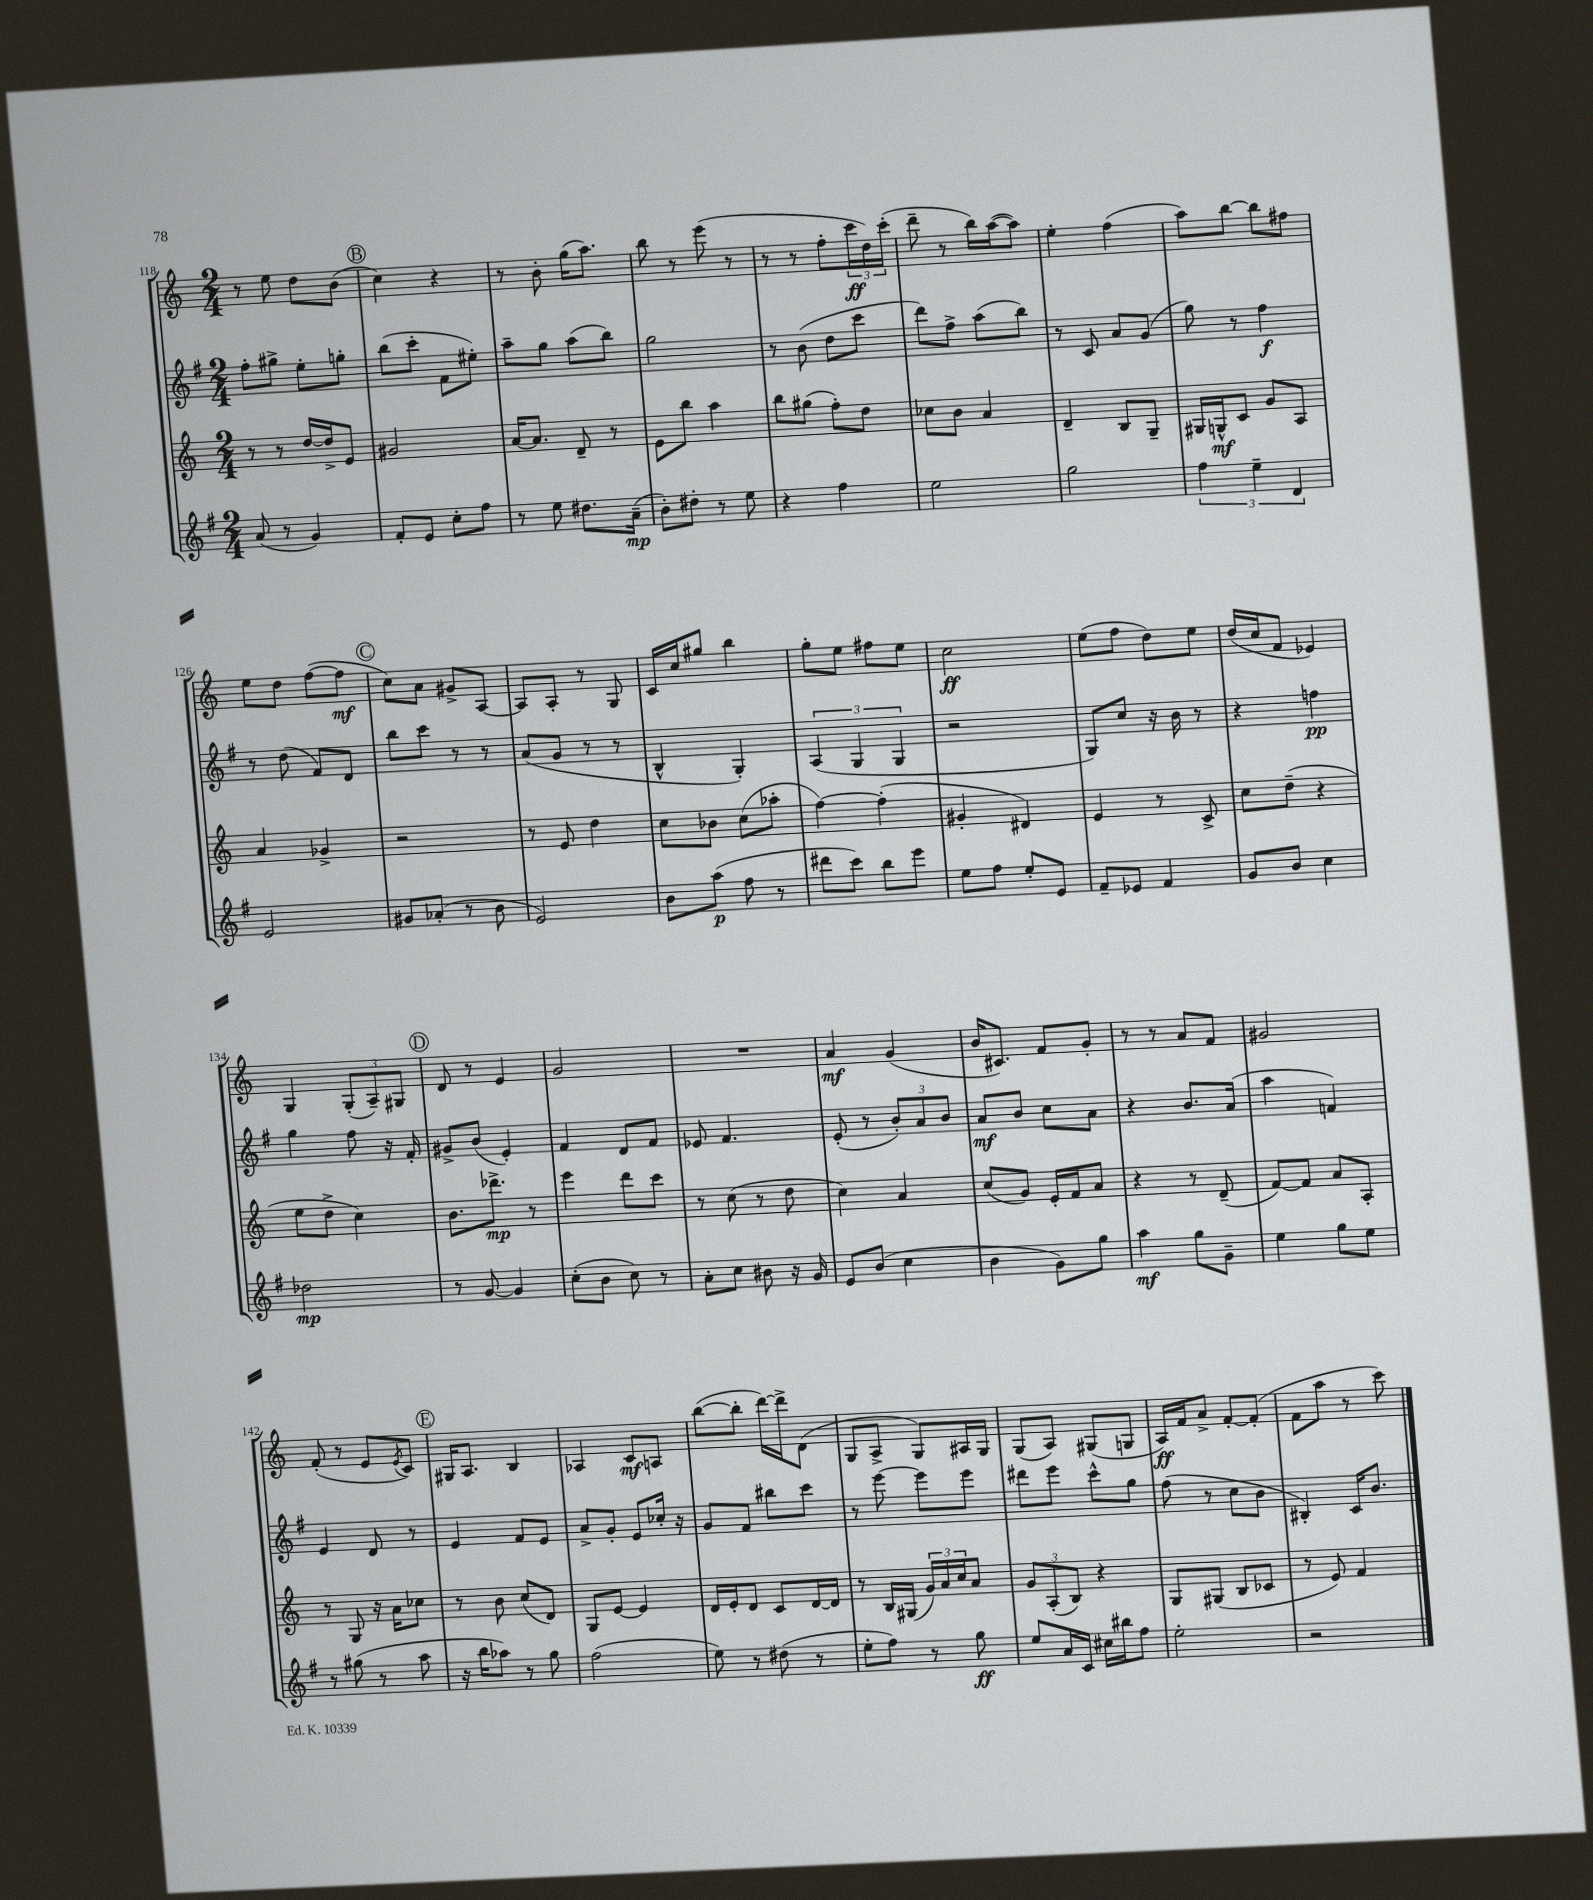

**kern	**kern	**kern	**kern
*staff4	*staff3	*staff2	*staff1
*clefG2	*clefG2	*clefG2	*clefG2
*k[f#]	*k[]	*k[f#]	*k[]
*M2/4	*M2/4	*M2/4	*M2/4
(8a/	8r	8ff#'\L	8r
8r	8r	8gg#^\J	8ee\
4g/)	[16dd/LL	8ee'\L	8dd\L
.	16dd^/]J	.	.
.	8e/J	8gg'\J	(8b\J
=	=	=	=
8f#'/L	2g#/	(8bb\L	4cc\)
8e/J	.	8ccc'\J	.
8cc'\L	.	8f#\L	4r
8ff#\J	.	8ee#'\J)	.
=	=	=	=
8r	[16a/LK	8aa~\L	8r
.	8.a/]J	.	.
8ee\	.	8gg\J	8b'\
8.dd#\L	8d~/	(8aa\L	(16gg\LK
.	.	.	8.aa\J)
.	8r	8bb\J)	.
(16a~\Jk	.	.	.
=	=	=	=
8b'\L)	8e\L	2gg\	8bb\
8dd#'\J	8bb\J	.	8r
8r	4aa\	.	(8eee\
8ee\	.	.	8r
=	=	=	=
4r	8bb\L	8r	8r
.	(8gg#\J	(8b\	8r
4ff#\	8ff'\L)	8dd\L	8ff'\L
.	8dd\J	8ccc\J	24ccc\L
.	.	.	24dd\)
.	.	.	(24ccc'\JJ
=	=	=	=
2ee\	8cc-\L	8ddd\L)	8ddd~\
.	8b\J	8ff#^\J	8r
.	4a/	(8aa\L	16bb\LL)
.	.	.	([16aa\J
.	.	8bb\J)	8aa\]J)
=	=	=	=
2gg\	4d~/	8r	4ee'\
.	.	8c/	.
.	8B/L	8a/L	(4ff\
.	8G~/J	(8g/J	.
=	=	=	=
6ff#\	16G#/LL	8gg\)	8aa\L)
.	16G^^/J	.	.
.	8c/J	8r	[8bb\J
6ee~\	.	.	.
.	8g/L	4ff#\	8bb\]L
6d/	.	.	.
.	8A/J	.	8ff#\J
=	=	=	=
2e/	4a/	8r	8ee\L
.	.	(8dd\	8dd\J
.	4g-^/	8f#/L)	([8ff\L
.	.	8d/J	8ff\]J
=	=	=	=
8g#/L	2r	8bb\L	8cc\L)
(8a-'/J	.	8ccc\J	8a\J
8r	.	8r	8g#^/L
8b\	.	8r	[8A/J
=	=	=	=
2e/)	8r	(8a/L	8A/]L
.	8e/	8g/J	8A'/J
.	4dd\	8r	8r
.	.	8r	8G/
=	=	=	=
8b\L	8cc\L	4B^^/	16c/LL
.	.	.	16cc/J
(8aa\J	8b-\J	.	8gg#/J
8ff#\	(8cc\L	4G'/)	4bb\
8r	8aa-'\J	.	.
=	=	=	=
8ddd#\L	[4ff\)	(6A/	8gg'\L
8ccc\J)	.	.	8ee\J
.	.	6G/	.
8bb\L	(4ff'\]	.	8ff#\L
.	.	6G/	.
8eee\J	.	.	8ee\J
=	=	=	=
8ee\L	4g#'/	2r	2cc\
8ff#\J	.	.	.
8ee'/L	4d#/)	.	.
8e/J	.	.	.
=	=	=	=
8f#~/L	4e/	8G/L)	(8ee\L
8e-/J	.	8cc/J	8ff\J
4f#/	8r	16r	8dd\L)
.	.	16b\	.
.	8c^/	8r	8ee\J
=	=	=	=
8g/L	8cc\L	4r	(16dd/LL
.	.	.	16cc/J
8b/J	(8dd~\J	.	8f/J
4cc\	4r	4ff\	4e-/)
=	=	=	=
2dd-\	8ee\L	4gg\	4G/
.	8dd^\J	.	.
.	4cc\)	8ff#\	(12G'/L
.	.	.	12A~/)
.	.	16r	.
.	.	.	12G#/J
.	.	16f#'/	.
=	=	=	=
8r	8.b\L	8g#^/L	8d/
[8g/	.	(8b/J	8r
.	8.ddd-^\J	.	.
4g/]	.	4e'/)	4e/
.	8r	.	.
=	=	=	=
(8cc'\L	4eee\	4f#/	2g/
8b\J	.	.	.
8cc\)	8ddd\L	8d/L	.
8r	8ccc\J	8f#/J	.
=	=	=	=
8a'\L	8r	8e-/	2r
8cc\J	(8cc\	4.f#/	.
8b#\	8r	.	.
16r	8dd\	.	.
16g/	.	.	.
=	=	=	=
8e/L	4cc\)	(8e'/	4a/
(8b/J	.	8r	.
4cc\	4a/	12b'/L)	(4g/
.	.	12a/	.
.	.	12b/J	.
=	=	=	=
4b\	(8cc/L	8a/L	16b/LK
.	.	.	8.c#/J)
.	8g/J)	8b/J	.
8g\L)	16e'/LL	8cc\L	8f/L
.	16f/J	.	.
8gg\J	8a/J	8a\J	8g'/J
=	=	=	=
4aa\	4r	4r	8r
.	.	.	8r
8gg\L	8r	8.b/L	8a/L
8g~\J	(8d~/	.	8f/J
.	.	(16a/Jk	.
=	=	=	=
4ee\	[8f/L)	4aa\	2g#/
.	8f/]J	.	.
8gg\L	8a/L	4f/)	.
8ee\J	8A'/J	.	.
=	=	=	=
8r	8r	4e/	(8f'/
(8gg#\	8G/	.	8r
8r	16r	8d/	8e/L
.	16a\LK	.	.
.	.	.	8qe/
8aa\	8cc-\J	8r	8c/J)
=	=	=	=
16r	8r	4e/	16G#/LK
16bb\LK	.	.	8.A/J
8aa-\J)	8b\	.	.
8r	(8cc/L	8f#/L	4B/
8gg\	8d/J)	8e/J	.
=	=	=	=
(2ff#\	8G/L	8a^/L	4A-/
.	[8e/J	8g'/J	.
.	4e/]	8e/L	8c/L
.	.	16cc-'/Jk	8A/J
.	.	16r	.
=	=	=	=
8ee\)	16d/LL	8g/L	([8bb\L
.	16e'/J	.	.
8r	8d/J	8f#/J	8bb'\]J
(8dd#\	8c/L	8bb#\L	[16ddd\LL)
.	.	.	16ddd^\]J
8r	[16d/L	8ccc\J	(8d\J
.	16d/]JJ	.	.
=	=	=	=
8ee'\L	8r	8r	8G/L
8ff#\J)	16B/LL	[8eee\	8A^/J
.	(16G#/JJ	.	.
8r	24g/LL)	8eee\]L	8G/L)
.	24a/	.	.
.	24cc/J	.	.
8gg\	8a/J	8eee\J	16A#/L
.	.	.	16G/JJ
=	=	=	=
8ee/L	12g/L	8ddd#\L	(8G/L
.	(12A'/	.	.
16a/L	.	8eee\J	8A/J)
.	12B/J)	.	.
16c/JJ	.	.	.
16cc#\LL	4r	8ccc^^\L	(8G#/L
16bb#\J	.	.	.
8ff#\J	.	8gg\J	8G/J
=	=	=	=
2ee'\	8G/L	(8ff#\	16A/LL)
.	.	.	16f/J
.	(8G#/J	8r	8a^/J
.	8B/L	8cc\L	[8f'/L
.	8c-/J	8b\J	(8f'/]J
=	=	=	=
2r	8r	4B#'/)	8f\L
.	8e/)	.	8aa\J
.	4f/	16c/LK	8r
.	.	8.b/J	.
.	.	.	8ccc\)
==	==	==	==
*-	*-	*-	*-
